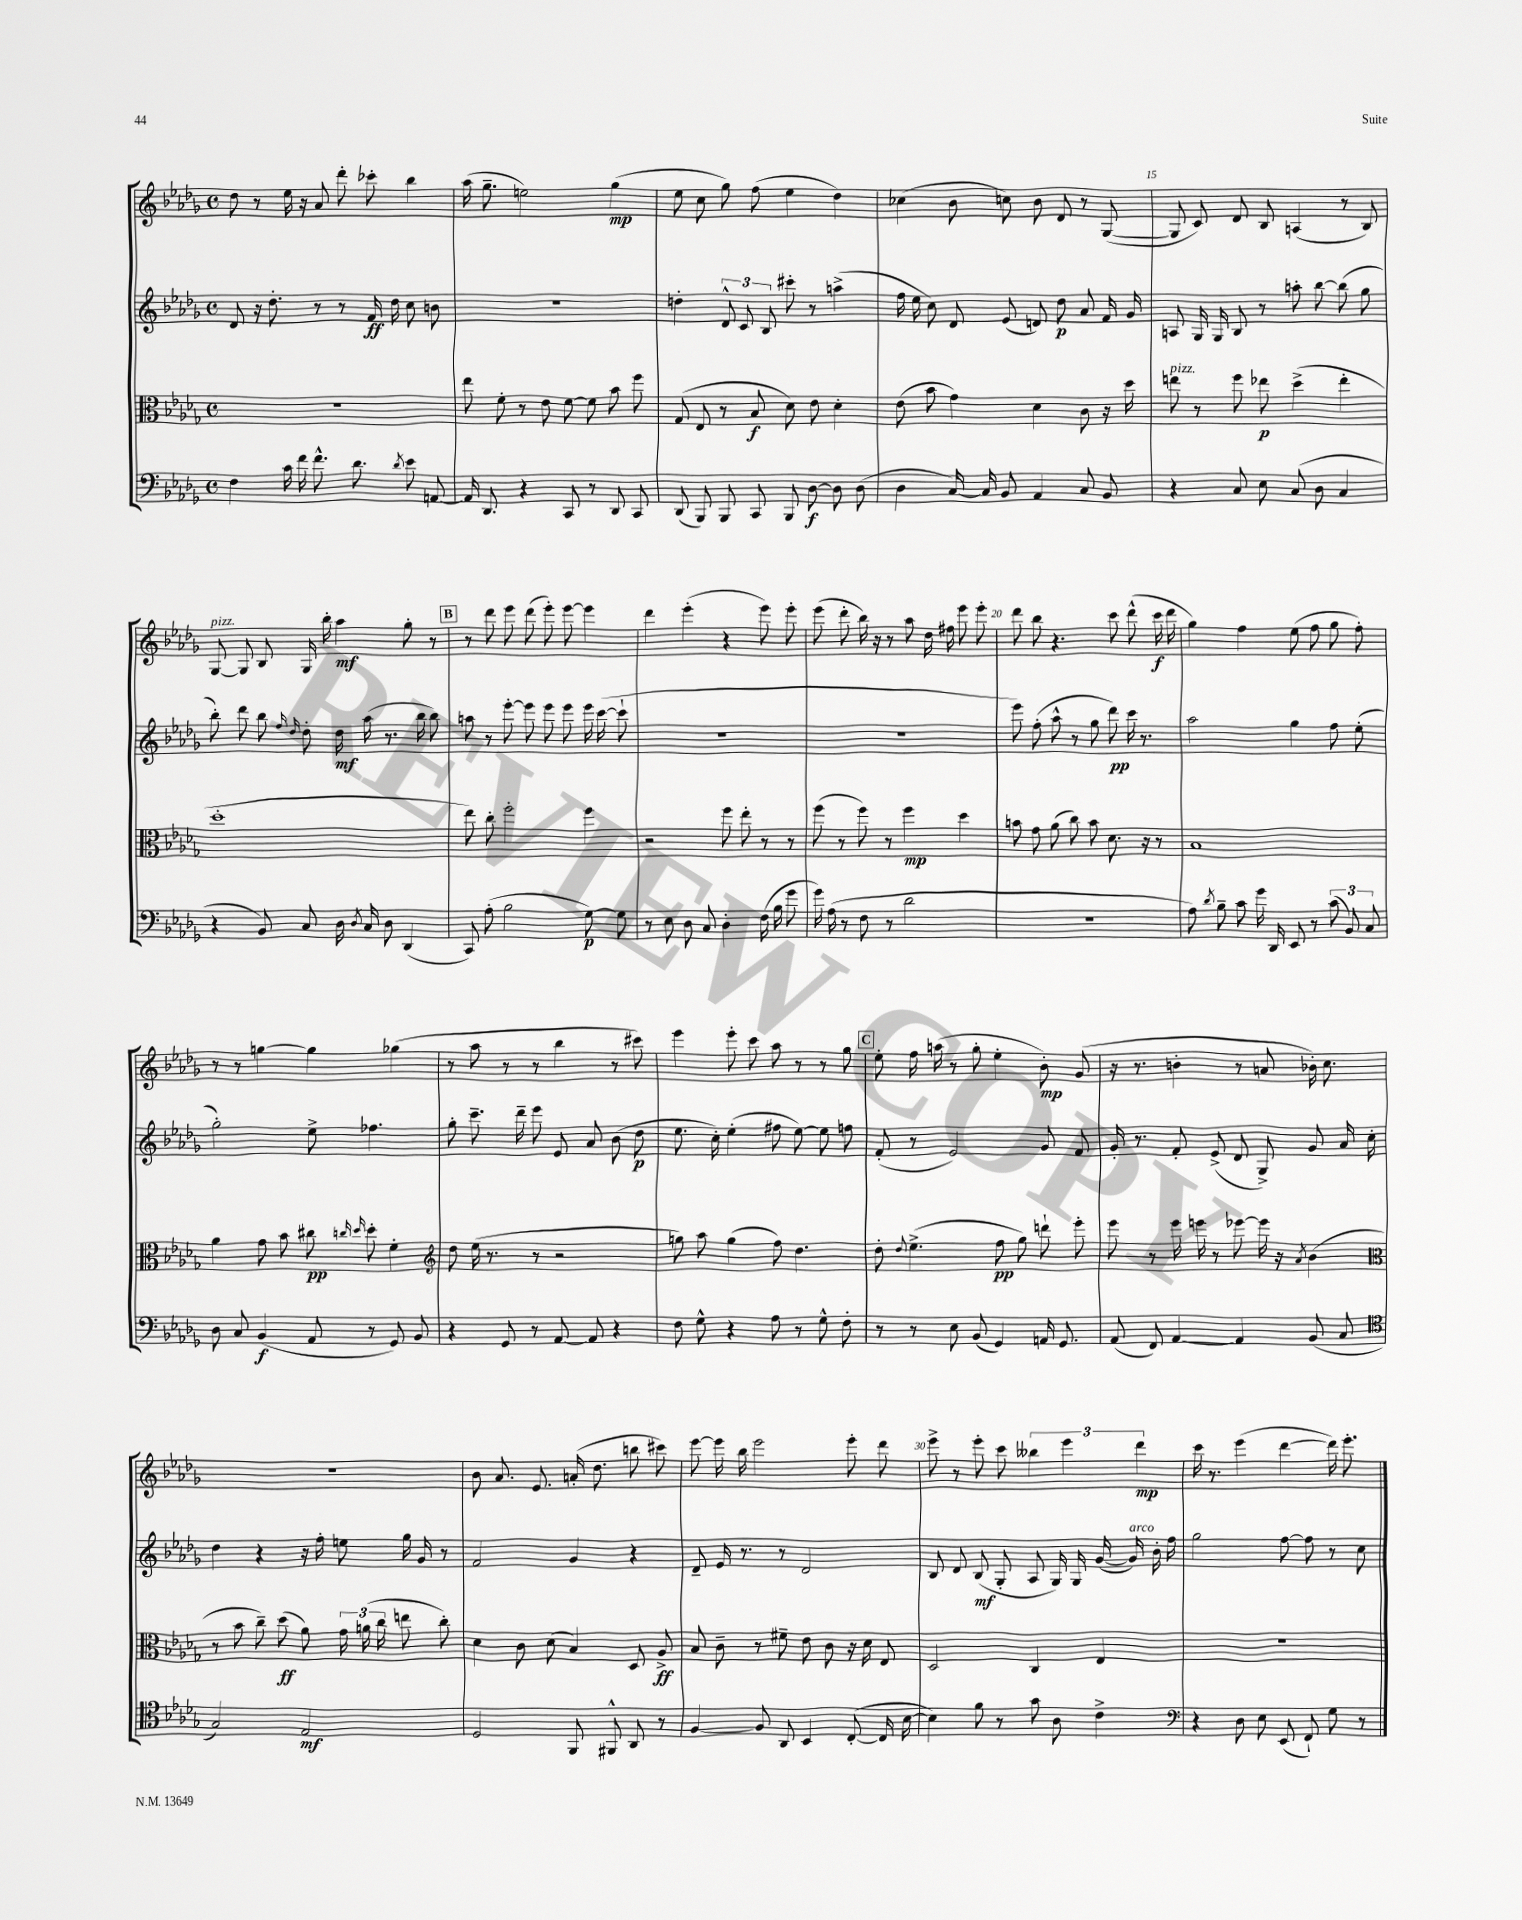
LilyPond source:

<<
\new StaffGroup <<
\new Staff = "s0" {
    \clef treble \key des \major \defaultTimeSignature \time 4/4
    \autoBeamOff des''8 r8 ees''16 r16 aes'8 des'''8-. ces'''8-. bes''4 |
    aes''16( ges''8.-- e''2) ges''4\mp( |
    ees''8 c''8 ges''8) f''8( ees''4 des''4) |
    ces''4( bes'8 c''8) bes'8 des'8 r8 ges8~( |
    ges8 c'8) des'8 bes8 a4( r8 bes8) |
    ges8~^\markup { \italic "pizz." } ges8 bes8 ges16 bes''16-. aes''4\mf ges''8-. r8 |
    \mark \markup { \box "B" } r8 des'''8 ees'''8 des'''8( ees'''8-.) ees'''8~ ees'''4 |
    des'''4 ees'''4-.( r4 ees'''8) ees'''8-. |
    ees'''8( des'''8-. bes''16) r16 r8 aes''8 des''16 fis''16 ees'''8 ees'''8-. |
    des'''8 bes''8 r4. c'''8 des'''8-^( c'''16\f des'''16 |
    ges''4) f''4 ees''8( f''8 ges''8 f''8-.) |
    r8 r8 g''4~ g''4 ges''4( |
    r8 aes''8 r8 r8 bes''4 r8 cis'''8) |
    ees'''4 ees'''8-. c'''8 aes''8 r8 r8 ges''8 |
    \mark \markup { \box "C" } ees''8-. f''16 a''16( r8 ges''8-. ees''4-. bes'8-.\mp) ges'8( |
    r16 r8. b'4-. r8 a'8 bes'16-.) c''8. |
    R1 |
    bes'8 aes'8. ees'8. a'16-.( des''8. b''8 cis'''8) |
    ees'''8~ ees'''16 bes''16 ees'''2 ees'''8-. des'''8 |
    ees'''8-> r8 ees'''8-. c'''8 \tuplet 3/2 { beses''4 ees'''4 des'''4\mp } |
    c'''16 r8. ees'''4( des'''4~ des'''16) ees'''8.-. \bar "|." |
}
\new Staff = "s1" {
    \clef treble \key des \major \defaultTimeSignature \time 4/4
    \autoBeamOff des'8 r16 des''8.-. r8 r8 f'16\ff des''16 c''8 b'8 |
    R1 |
    d''4-. \tuplet 3/2 { des'8-^ c'8 bes8 } cis'''8-. r8 a''4->( |
    f''16 ees''16 c''8) des'8 ees'8( d'8) des''8\p aes'8 f'16 ges'16 |
    a8 ges16 ges16 bes8 r8 a''8-. bes''8~ bes''8( ges''8 |
    bes''8-.) des'''8 bes''8 \grace { f''16 des''16 } des''8-. des''16\mf aes''16( r8. bes''16 bes''8) |
    \mark \markup { \box "B" } a''8 r8 ees'''8~-. ees'''8 ees'''8 ees'''8 ees'''16 c'''16~( c'''8-! |
    R1 |
    R1 |
    ees'''8) f''8-.( aes''8-^ r8 ges''8 des'''8\pp) c'''16 r8. |
    aes''2 ges''4 f''8 ees''8-.( |
    ges''2-.) ees''8-> fes''4. |
    ges''8-. c'''8.-- des'''16-- ees'''8 ees'8 aes'8 bes'8( des''8\p |
    ees''8. c''16-.) ees''4-.( fis''8 ees''8~) ees''8 f''8 |
    \mark \markup { \box "C" } f'8-.( r8 ees'2) ges'8 f'8 |
    ges'16-. r8. f'8-. ees'8->( des'8 ges8->) ges'8 aes'16 c''16-. |
    des''4 r4 r16 f''16-. e''8 ges''16 ges'16 r8 |
    f'2 ges'4 r4 |
    des'8-- ees'16 r8. r8 des'2 |
    bes8 des'8 bes8\mf( ges8-. aes8 ges16) ges16 ges'16~( ges'16^\markup { \italic "arco" }) bes'16-. f''16 |
    ges''2 f''8~ f''8 r8 c''8 \bar "|." |
}
\new Staff = "s2" {
    \clef alto \key des \major \defaultTimeSignature \time 4/4
    \autoBeamOff r1 |
    ees''8 f'8-. r8 ees'8 f'8~ f'8 bes'8 f''8 |
    ges8( ees8 r8 bes8\f des'8) ees'8 des'4-. |
    ees'8( bes'8 ges'4) des'4 c'8 r16 des''16 |
    e''8^\markup { \italic "pizz." } r8 f''8 ees''8\p des''4->( ees''4-. |
    des''1-. |
    \mark \markup { \box "B" } ees''8) c''8-. f''2-. f''4 |
    r2 f''8 ees''8-. r8 r8 |
    f''8( r8 f''8) r8 f''4\mp des''4 |
    b'8 ges'8 aes'8( c''8) b'8 des'8. r16 r8 |
    bes1 |
    aes'4 ges'8 bes'8 cis''8\pp \grace { c''16 des''16 } des''8-. f'4-. |
    \clef treble des''8 ees''16( r8. r8 r2 |
    g''8) aes''8 g''4( f''8) des''4. |
    \mark \markup { \box "C" } des''8-. \appoggiatura { des''8 } ees''4.->( f''8\pp ges''8) d'''8-! ees'''8-. |
    ees'''8 r8 ees'''16 e'''16 r8 ees'''8~ ees'''16 r16 \acciaccatura { aes'8 } bes'4( |
    \clef alto r8 bes'8 c''8--) des''8\ff( aes'8) \tuplet 3/2 { ges'16 a'16( c''16 } e''8 c''8-.) |
    des'4 c'8 des'8( bes4) des8 aes8->\ff |
    bes8 c'8-- r8 fis'8-- ees'8 c'8 r16 des'16 ees8 |
    des2 c4 ees4 |
    R1 \bar "|." |
}
\new Staff = "s3" {
    \clef bass \key des \major \defaultTimeSignature \time 4/4
    \autoBeamOff f4 c'16 f'16 f'8.-^ des'8. \acciaccatura { des'8 } ees'8 a,8~ |
    a,16 des,8. r4 c,8 r8 des,8 c,8 |
    des,8( bes,,8) bes,,8 c,8 bes,,8 des8~\f des8 des8( |
    des4 c16~) c16 bes,8 aes,4 c8 bes,8 |
    r4 c8 ees8 c8( des8 c4 |
    r4 bes,8) c8 des16 \acciaccatura { des8 } c16 des8 des,4( |
    \mark \markup { \box "B" } c,8) aes8-.( bes2 ges8~\p) ges8 |
    r8 ees8 des8 c8 des4-. f16( bes16 ges'8 |
    ges'16) aes16( r8 f8 r8 des'2 |
    R1 |
    aes8) \acciaccatura { des'8 } bes8-- c'8 ges'16 des,16 ees,8 r8 \tuplet 3/2 { c'8( bes,8) c8 } |
    des8 c8 bes,4\f( aes,8 r8 ges,8) bes,8 |
    r4 ges,8 r8 aes,8~ aes,8 r4 |
    f8 ges8-^ r4 aes8 r8 ges8-^ f8-. |
    \mark \markup { \box "C" } r8 r8 ees8 bes,8( ges,4) a,16 ges,8. |
    aes,8( f,8) aes,4~ aes,4 bes,8( c8 |
    \clef tenor ges2) ees2\mf |
    des2 f,8 fis,8-^ aes,8 r8 |
    f4~ f8 aes,8 bes,4 c8~-.( c16 bes16~ |
    bes4) f'8 r8 ges'8 aes8 c'4-> |
    \clef bass r4 des8 ees8 ees,8( f,8-!) ges8 r8 \bar "|." |
}
>>
>>
\layout { \context { \Score currentBarNumber = #11 \override BarNumber.break-visibility = ##(#f #t #t) barNumberVisibility = #(every-nth-bar-number-visible 5) } }
